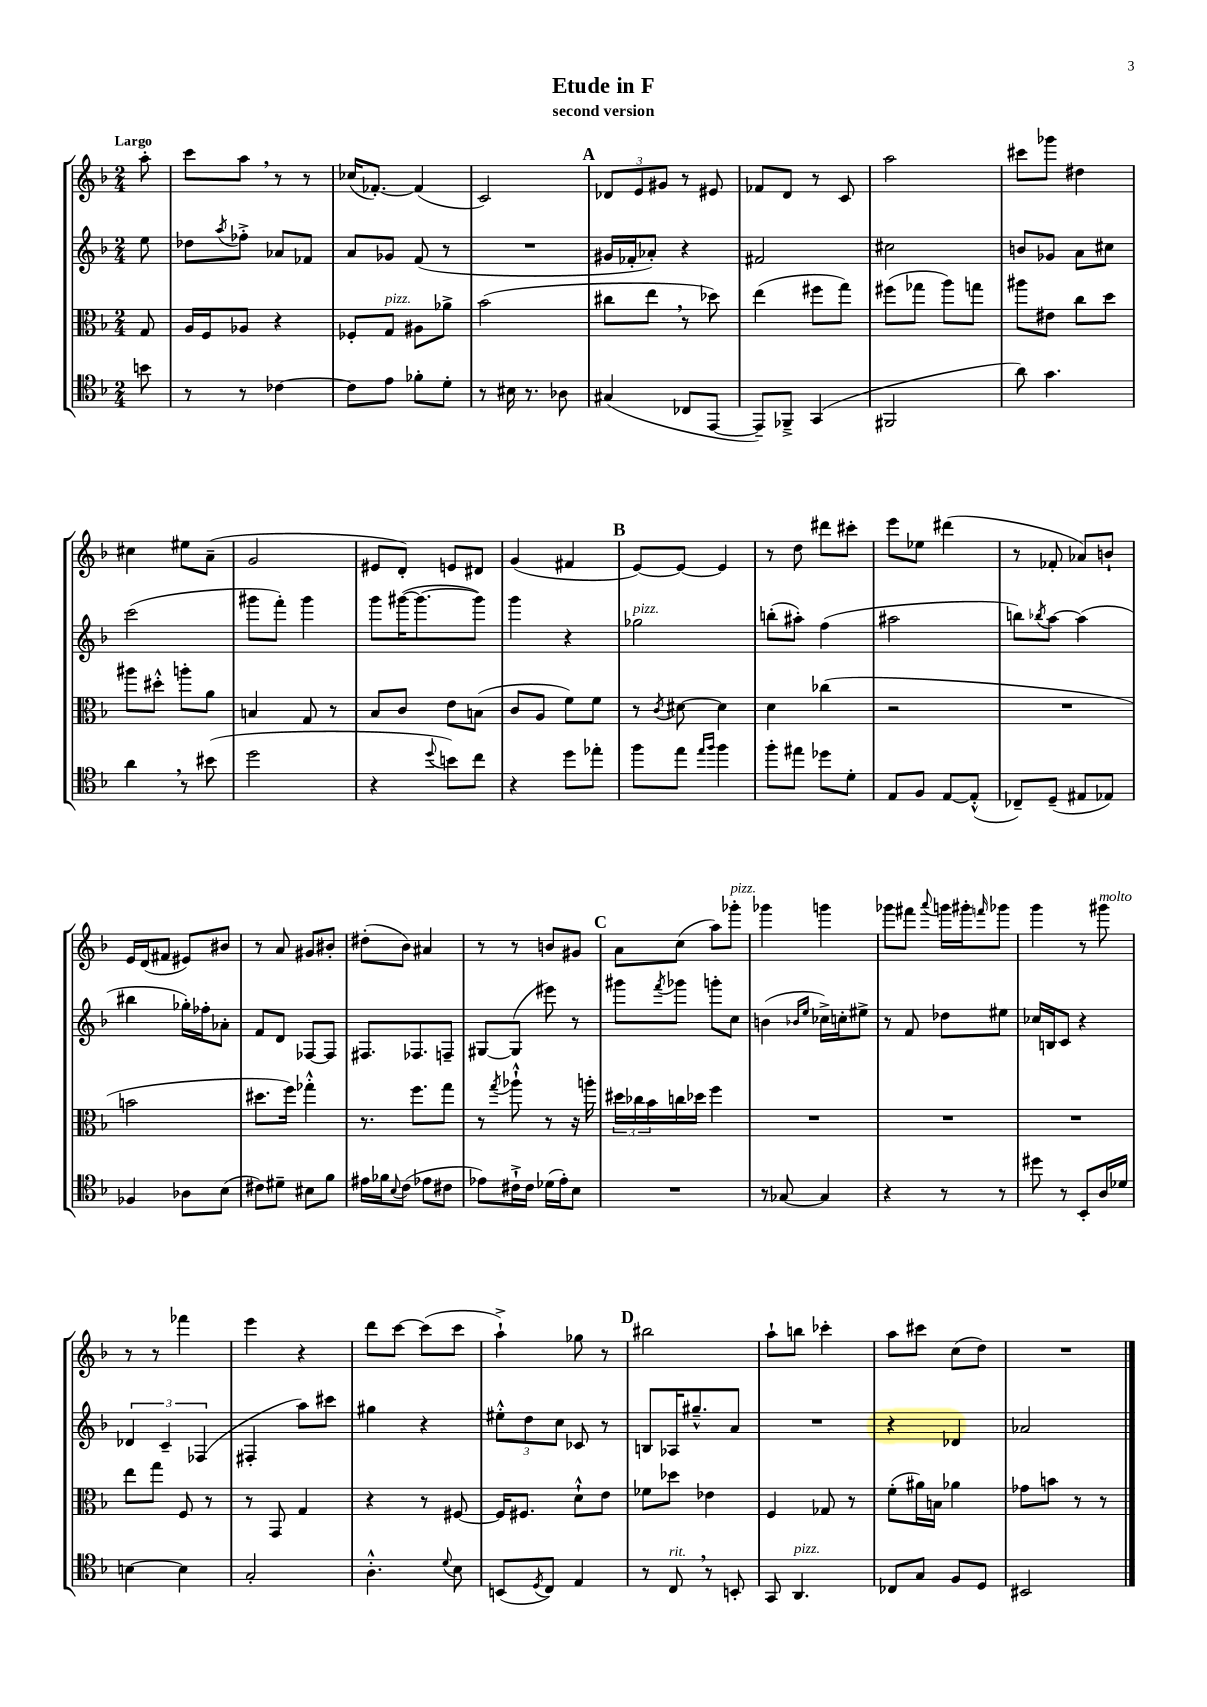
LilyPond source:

\header { title = "Etude in F" subtitle = "second version" }
<<
\new StaffGroup <<
\new Staff = "s0" {
    \clef treble \key f \major \numericTimeSignature \time 2/4 \partial 8 \tempo "Largo"
    a''8-. |
    c'''8 a''8 \breathe r8 r8 |
    ces''16( fes'8.~-.) fes'4( |
    c'2) |
    \mark \markup { \bold "A" } \tuplet 3/2 { des'8 e'8 gis'8 } r8 eis'8 |
    fes'8 d'8 r8 c'8 |
    a''2 |
    cis'''8 ges'''8 dis''4 |
    cis''4 eis''8 a'8--( |
    g'2 |
    eis'8 d'8-.) e'8 dis'8 |
    g'4( fis'4 |
    \mark \markup { \bold "B" } e'8~) e'8~ e'4 |
    r8 d''8 dis'''8 cis'''8-. |
    e'''8 ees''8 dis'''4( |
    r8 fes'8-. aes'8) b'8-! |
    e'16 d'16( fis'8 eis'8) bis'8 |
    r8 a'8 gis'8 bis'8-. |
    dis''8-.( bes'8) ais'4 |
    r8 r8 b'8 gis'8 |
    \mark \markup { \bold "C" } a'8 c''8( a''8) ges'''8-.^\markup { \italic "pizz." } |
    ges'''4 g'''4 |
    ges'''8 fis'''8 \appoggiatura { a'''8 } g'''16 gis'''16-. \grace { f'''16 } ges'''8 |
    g'''4 r8 gis'''8^\markup { \italic "molto" } |
    r8 r8 fes'''4 |
    e'''4 r4 |
    d'''8 c'''8~ c'''8( c'''8 |
    a''4-!->) ges''8 r8 |
    \mark \markup { \bold "D" } bis''2 |
    a''8-! b''8 ces'''4-. |
    a''8 cis'''8 c''8( d''8) |
    R2 \bar "|." |
}
\new Staff = "s1" {
    \clef treble \key f \major \numericTimeSignature \time 2/4 \partial 8
    e''8 |
    des''8 \acciaccatura { a''8 } fes''8-.-> aes'8 fes'8 |
    a'8 ges'8 f'8( r8 |
    R2 |
    \mark \markup { \bold "A" } gis'16 fes'16-. aes'8-.) r4 |
    fis'2 |
    cis''2 |
    b'8 ges'8 a'8 cis''8 |
    c'''2( |
    gis'''8 f'''8-.) gis'''4 |
    g'''8 gis'''16~( gis'''8.~ gis'''8) |
    g'''4 r4 |
    \mark \markup { \bold "B" } ges''2^\markup { \italic "pizz." } |
    b''8-.( ais''8-.) f''4( |
    ais''2 |
    b''8) \acciaccatura { bes''8 } a''8~ a''4( |
    bis''4 ges''16-.) fes''16-. aes'8-. |
    f'8 d'8 fes8~ fes8 |
    fis8. fes8. f8-- |
    gis8~ gis8( eis'''8) r8 |
    \mark \markup { \bold "C" } gis'''8 \acciaccatura { f'''8 } ges'''8 g'''8-. c''8 |
    b'4( \grace { bes'16 e''16 } ces''16->) c''16-. eis''8-> |
    r8 f'8 des''8 eis''8 |
    ces''16 b16 c'8 r4 |
    \tuplet 3/2 { des'4 c'4-- fes4( } |
    fis4-. a''8) cis'''8 |
    gis''4 r4 |
    \tuplet 3/2 { eis''8-.-^ d''8 c''8 } ces'8 r8 |
    \mark \markup { \bold "D" } b8 aes16 gis''8.---^ a'8 |
    R2 |
    r4 des'4 |
    aes'2 \bar "|." |
}
\new Staff = "s2" {
    \clef alto \key f \major \numericTimeSignature \time 2/4 \partial 8
    g8 |
    a16 f16 aes8 r4 |
    fes8-. g8^\markup { \italic "pizz." } ais8 aes'8-> |
    bes'2( |
    \mark \markup { \bold "A" } cis''8 e''8 \breathe r8 des''8) |
    e''4( fis''8 g''8) |
    fis''8( ges''8 a''8) g''8 |
    ais''8 eis'8 c''8 d''8 |
    ais''8 dis''8-.-^ a''8-. a'8 |
    b4 g8 r8 |
    bes8 c'8 e'8 b8( |
    c'8 a8 f'8) f'8 |
    \mark \markup { \bold "B" } r8 \acciaccatura { c'8 } dis'8~ dis'4 |
    d'4 ces''4( |
    r2 |
    R2 |
    b'2 |
    dis''8. f''16) ges''4-.-^ |
    r8. f''8. g''8 |
    r8 \acciaccatura { g''8 } aes''8-!-^ r8 r16 a''16-. |
    \mark \markup { \bold "C" } \tuplet 3/2 { dis''16 ces''16 bes'16 } c''16 des''16 f''4 |
    R2 |
    R2 |
    R2 |
    e''8 g''8 f8 r8 |
    r8 g,8 g4 |
    r4 r8 fis8~ |
    fis16 fis8. d'8-!-^ e'8 |
    \mark \markup { \bold "D" } fes'8 des''8 ees'4 |
    f4 ges8 r8 |
    f'8-.( ais'16) b16 aes'4 |
    ges'8 b'8 r8 r8 \bar "|." |
}
\new Staff = "s3" {
    \clef tenor \key f \major \numericTimeSignature \time 2/4 \partial 8
    b'8 |
    r8 r8 ces'4~ |
    ces'8 e'8 fes'8-. d'8-. |
    r8 bis16 r8. aes8 |
    \mark \markup { \bold "A" } gis4( ces8 e,8~ |
    e,8--) fes,8---> g,4( |
    fis,2 |
    a'8) g'4. |
    a'4 \breathe r8 bis'8( |
    d''2 |
    r4 \appoggiatura { d''8 } b'8) c''8 |
    r4 d''8 ees''8-. |
    \mark \markup { \bold "B" } f''8 e''8 \grace { e''16 f''16 } f''4 |
    f''8-. eis''8 des''8 d'8-. |
    e8 f8 e8~ e8-.-^( |
    ces8--) d8--( eis8 ees8) |
    fes4 aes8 bes8( |
    cis'8) dis'8-- bis8 f'8 |
    eis'16 fes'16 \appoggiatura { bes8 } c'8( ees'8 cis'8 |
    ees'8) cis'16-!-> cis'16 des'16( ees'16-.) bes8 |
    \mark \markup { \bold "C" } R2 |
    r8 ges8~ ges4 |
    r4 r8 r8 |
    dis''8 r8 bes,8-. a16 des'16 |
    b4~ b4 |
    g2-. |
    a4.-.-^ \appoggiatura { d'8 } bes8 |
    b,8( \acciaccatura { d8 } c8) e4 |
    \mark \markup { \bold "D" } r8 c8^\markup { \italic "rit." } \breathe r8 b,8-. |
    g,8 a,4.^\markup { \italic "pizz." } |
    ces8 g8 f8 d8 |
    bis,2 \bar "|." |
}
>>
>>
\layout { \context { \Score \remove "Bar_number_engraver" } }
